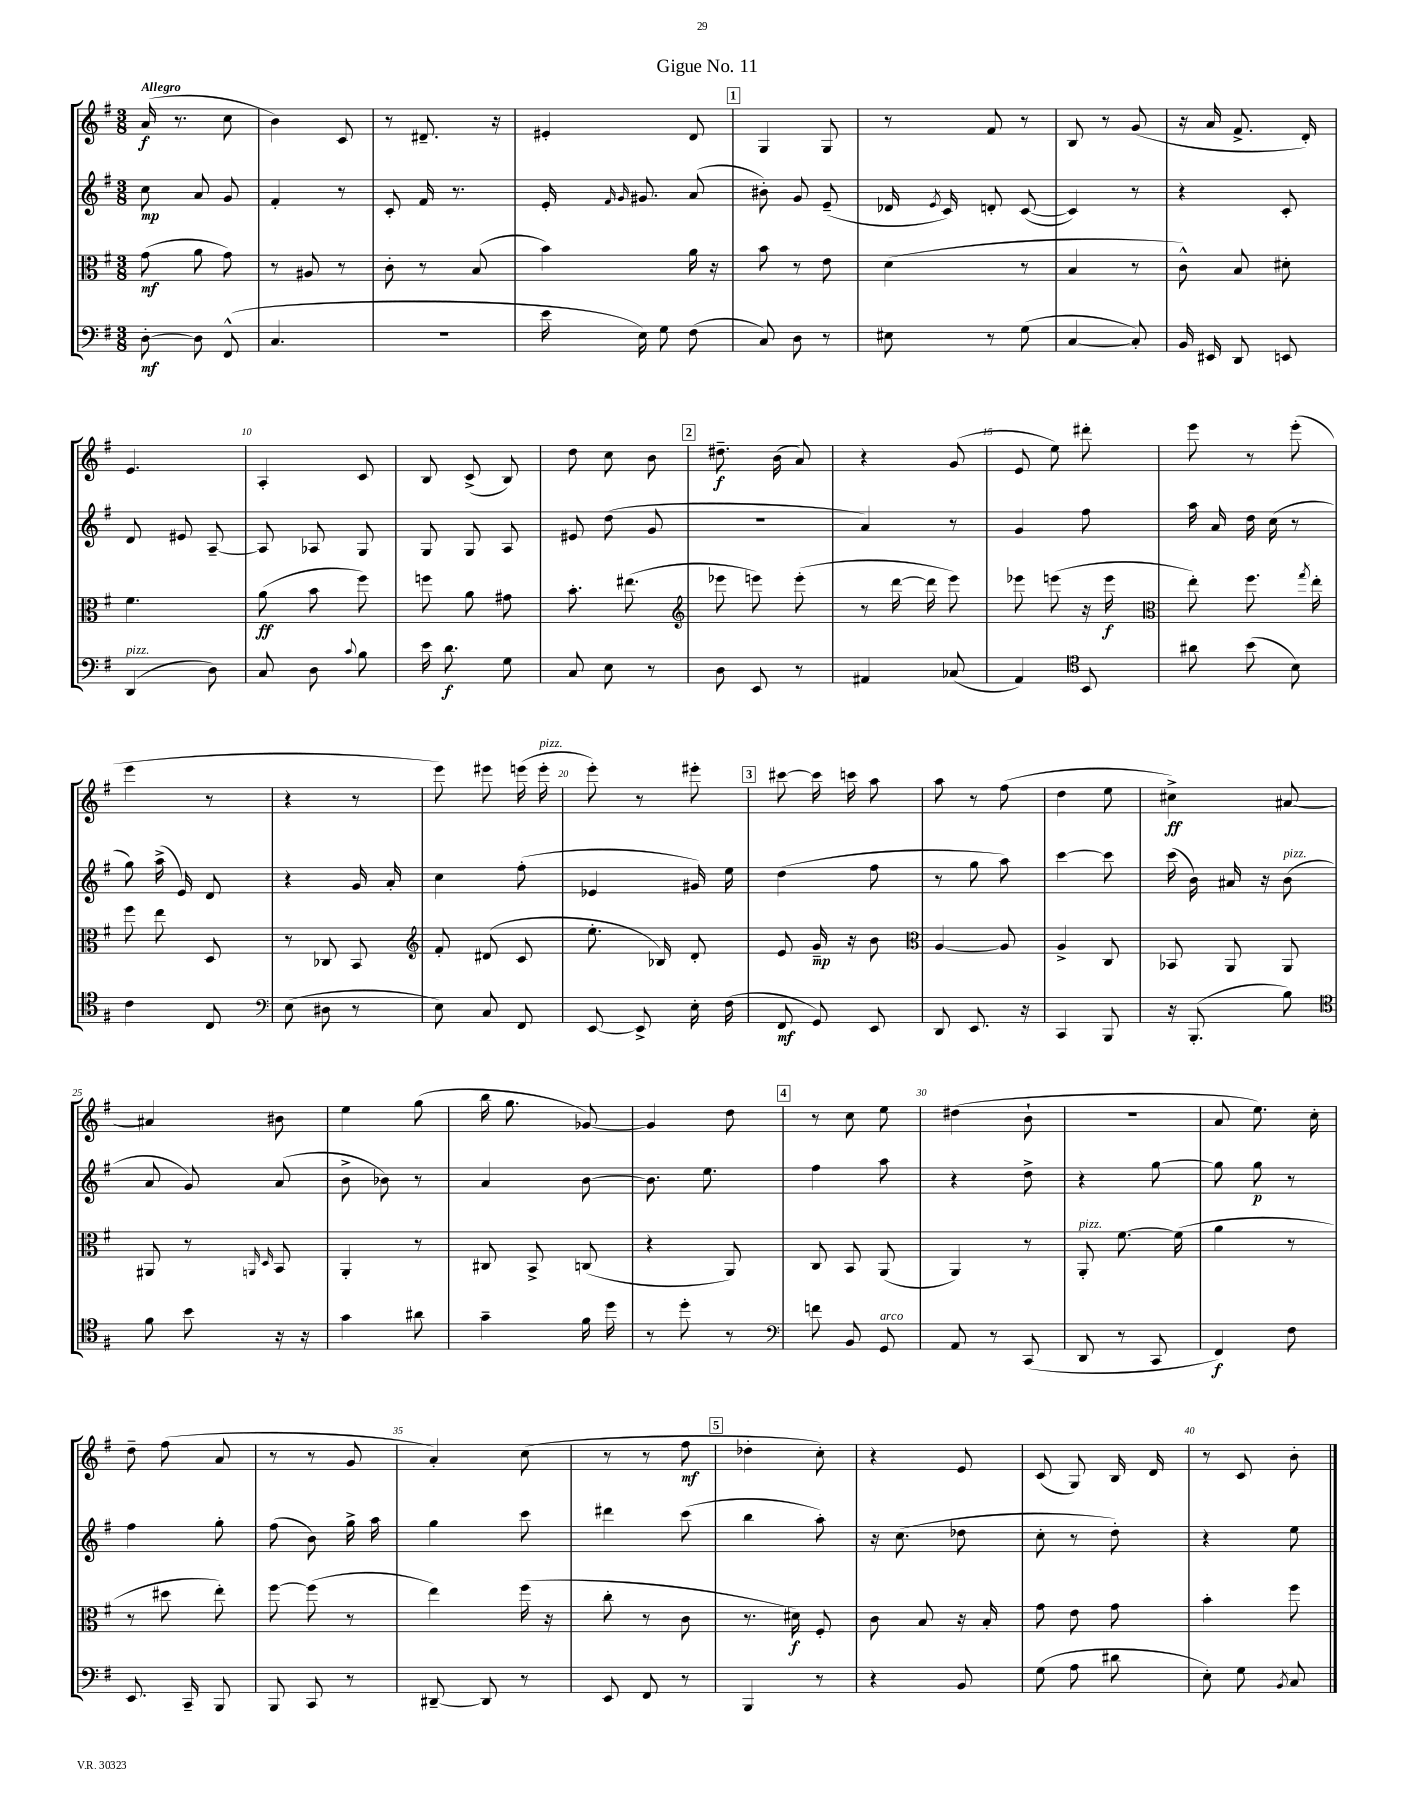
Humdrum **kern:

**kern	**kern	**kern	**kern
*staff4	*staff3	*staff2	*staff1
*clefF4	*clefC3	*clefG2	*clefG2
*k[f#]	*k[f#]	*k[f#]	*k[f#]
*M3/8	*M3/8	*M3/8	*M3/8
[8D'	(8g	8cc	(16a
.	.	.	8.r
8D]	8a	8a	.
(8FF#^^	8g)	8g	8cc
=	=	=	=
4.C	8r	4f#'	4b)
.	8A#	.	.
.	8r	8r	8c
=	=	=	=
4.r	8c'	8c'	8r
.	8r	16f#	8.d#~
.	.	8.r	.
.	(8B	.	.
.	.	.	16r
=	=	=	=
16e	4b)	16e'	4e#'
.	.	16qqf#	.
.	.	16qqg	.
16E)	.	8.g#	.
8G	.	.	.
(8F#	16a	(8a	8d
.	16r	.	.
=	=	=	=
8C)	8b	8b#')	4G
8D	8r	8g	.
8r	8e	(8e~	8G
=	=	=	=
8E#	(4d	16d-	8r
.	.	8qe	.
.	.	16c)	.
8r	.	8d'	8f#
(8G	8r	([8c	8r
=	=	=	=
[4C	4B	4c])	8B
.	.	.	8r
8C'])	8r	8r	(8g
=	=	=	=
16BB	8c^^)	4r	16r
16EE#	.	.	16a
8DD	8B	.	8.f#^
8EE	8d#'	8c'	.
.	.	.	16d')
=	=	=	=
(4DD	4.f#	8d	4.e
.	.	8e#	.
8D)	.	[8A~	.
=	=	=	=
8C	(8a	8A]	4A'
8D	8b	8A-	.
8qqc	.	.	.
8B	8ff#)	8G	8c
=	=	=	=
16e	8ff	8G	8B
8.d	.	.	.
.	8a	8G	(8c^
8G	8g#	8A	8B)
=	=	=	=
8C	8.b'	8e#	8dd
8E	.	(8dd	8cc
.	(8.ee#	.	.
8r	.	8g	8b
=	=	=	=
*	*clefG2	*	*
8D	8eee-	4.r	8.dd#~
8EE	8eee)	.	.
.	.	.	(16b
8r	(8eee'	.	8a)
=	=	=	=
4AA#	8r	4a)	4r
.	[16ddd	.	.
.	16ddd]	.	.
(8C-	8eee)	8r	(8g
=	=	=	=
4AA)	8eee-	4g	8e
.	(8eee	.	8ee)
*clefC4	*	*	*
8BB	16r	8ff#	8ddd#'
.	16eee	.	.
=	=	=	=
*	*clefC3	*	*
8a#	8ee')	16aa	8eee
.	.	16a	.
(8b	8.ff#	16dd	8r
.	.	(16cc	.
8B)	.	8r	(8eee'
.	8qgg	.	.
.	16ee'	.	.
=	=	=	=
4c	8ff#	8gg)	4eee
.	8ee	(16aa^	.
.	.	16e)	.
8C	8D	8d	8r
=	=	=	=
*clefF4	*	*	*
(8E	8r	4r	4r
8D#	8C-	.	.
8r	8BB	16g	8r
.	.	16a'	.
=	=	=	=
*	*clefG2	*	*
8E)	8f#'	4cc	8eee)
8C	(8d#	.	8eee#
8FF#	8c	(8ff#'	(16eee
.	.	.	16eee'
=	=	=	=
[8EE	8.ee'	4e-	8eee')
8EE^]	.	.	8r
.	16B-)	.	.
16E'	8d'	16g#)	8eee#'
(16F#	.	16ee	.
=	=	=	=
8FF#	8e	(4dd	[8ccc#
8GG)	16g~	.	16ccc#]
.	16r	.	16ccc
8EE	8b	8ff#	8aa
=	=	=	=
*	*clefC3	*	*
8DD	[4A	8r	8aa
8.EE	.	8gg	8r
.	8A]	8aa)	(8ff#
16r	.	.	.
=	=	=	=
4CC	4A^	[4ccc	4dd
8BBB	8C	8ccc]	8ee
=	=	=	=
16r	8BB-	(16ccc	4cc#^)
(8.BBB'	.	16b)	.
.	8AA	16a#	.
.	.	16r	.
8B)	8AA	(8b	[8a#
=	=	=	=
*clefC4	*	*	*
8f#	8AA#	8a	4a#]
8b	8r	8g)	.
.	16qqAA	.	.
.	16qqD	.	.
16r	8BB	(8a	8b#
16r	.	.	.
=	=	=	=
4g	4AA'	8b^	4ee
.	.	8b-)	.
8a#	8r	8r	(8gg
=	=	=	=
4g~	8C#	4a	16bb
.	.	.	8.gg
.	8BB^	.	.
16f#	(8C	[8b	[8g-)
16dd	.	.	.
=	=	=	=
8r	4r	8.b]	4g-]
8dd'	.	.	.
.	.	8.ee	.
8r	8AA)	.	8dd
=	=	=	=
*clefF4	*	*	*
8f	8C	4ff#	8r
8BB	8BB	.	8cc
8GG	(8AA	8aa	8ee
=	=	=	=
8AA	4AA)	4r	(4dd#
8r	.	.	.
(8CC	8r	8dd^	8b`
=	=	=	=
8DD	8AA'	4r	4.r
8r	[8.f#	.	.
8CC	.	[8gg	.
.	(16f#]	.	.
=	=	=	=
4FF#)	4a	8gg]	8a
.	.	8gg	8.ee)
8F#	8r	8r	.
.	.	.	16cc'
=	=	=	=
8.EE	8r	4ff#	8dd~
.	8dd#	.	(8ff#
16CC~	.	.	.
8BBB	8ee')	8gg'	8a
=	=	=	=
8BBB	[8ff#	(8ff#	8r
8CC	(8ff#]	8b)	8r
8r	8r	16gg^	8g
.	.	16aa	.
=	=	=	=
[8DD#~	4ee)	4gg	4a')
8DD#]	.	.	.
8r	(16ff#	8ccc	(8cc
.	16r	.	.
=	=	=	=
8EE	8cc'	4ddd#	8r
8FF#	8r	.	8r
8r	8c	(8ccc	8ff#
=	=	=	=
4BBB	8.r	4bb	4dd-'
.	16d#)	.	.
8r	8F#'	8aa')	8cc')
=	=	=	=
4r	8c	16r	4r
.	.	(8.cc	.
.	8B	.	.
8BB	16r	8dd-	8e
.	16B'	.	.
=	=	=	=
(8G	8g	8cc'	(8c
8A	8e	8r	8G)
8d#	8g	8dd')	16B
.	.	.	16d
=	=	=	=
8E')	4b'	4r	8r
8G	.	.	8c
8qBB	.	.	.
8C	8ff#	8ee	8b'
==	==	==	==
*-	*-	*-	*-
